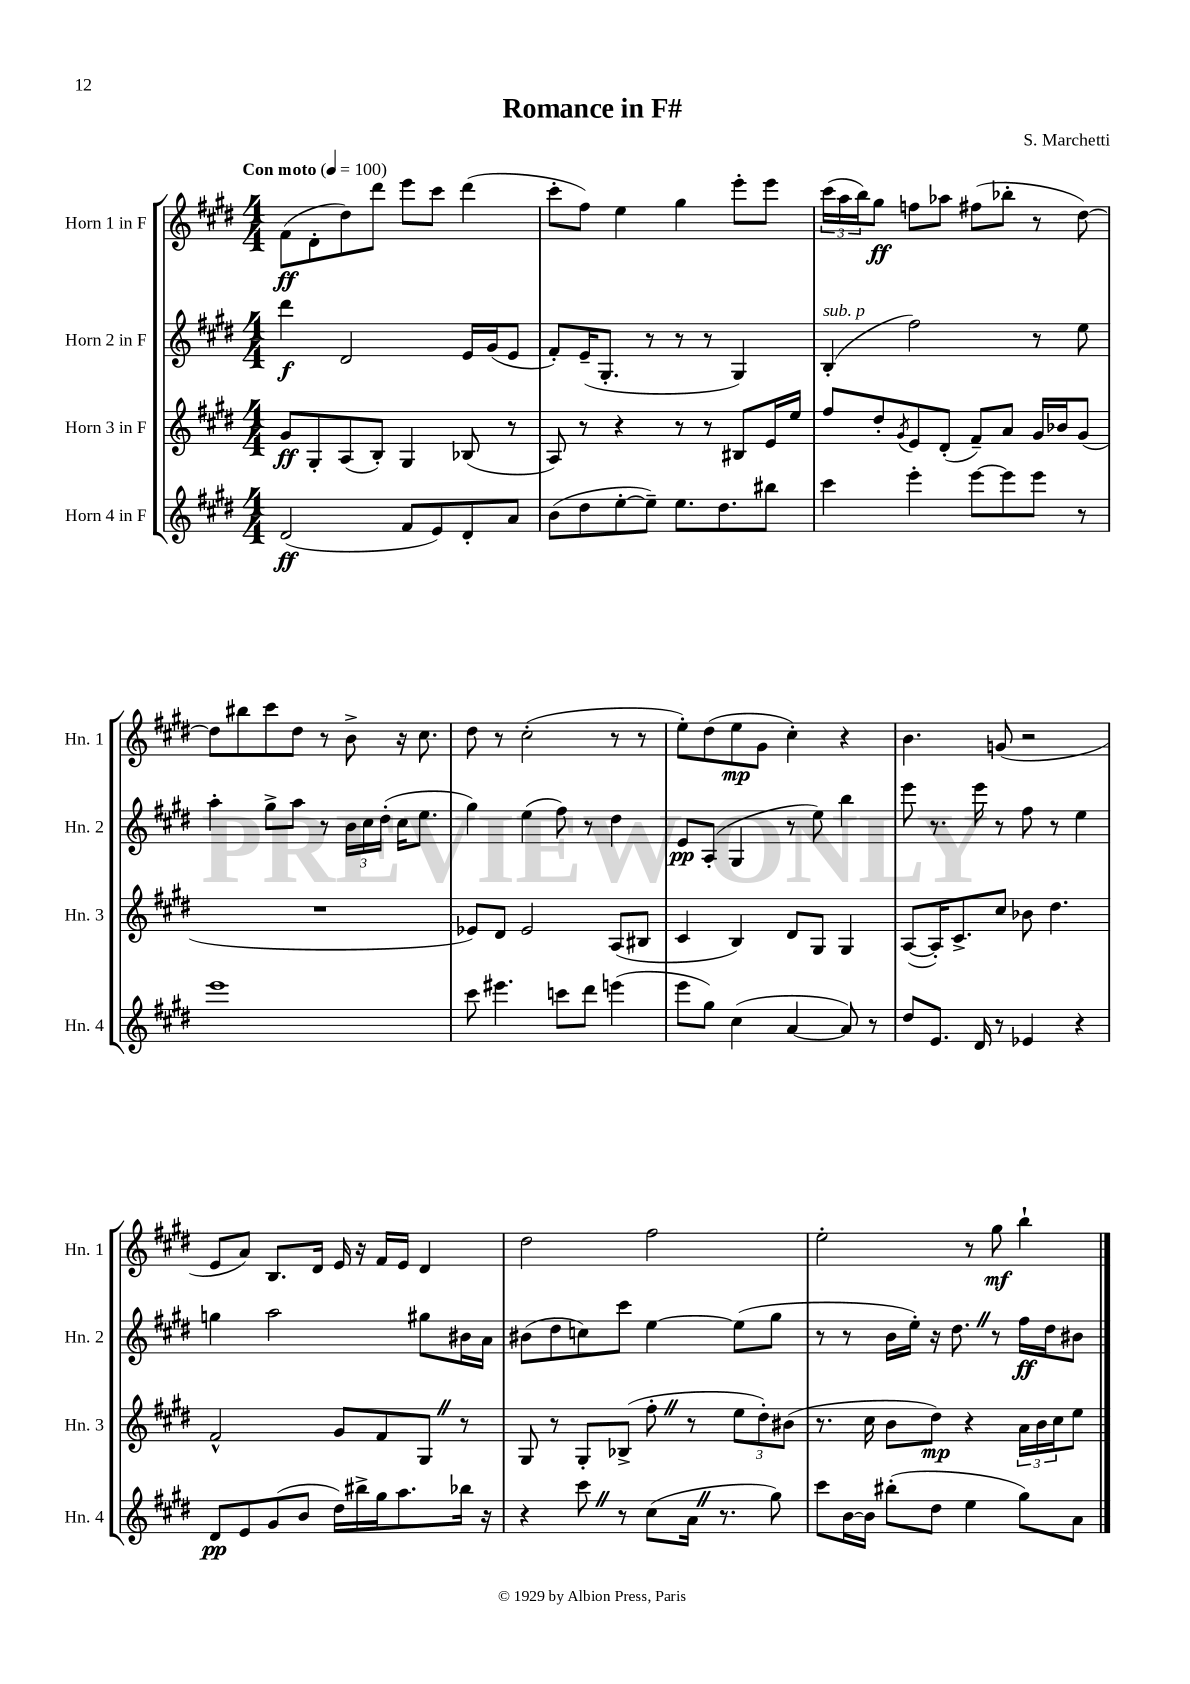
\header { title = "Romance in F#" composer = "S. Marchetti" }
<<
\new StaffGroup <<
\new Staff = "s0" \with { instrumentName = "Horn 1 in F" shortInstrumentName = "Hn. 1" } {
    \clef treble \key e \major \numericTimeSignature \time 4/4 \tempo "Con moto" 4 = 100
    fis'8\ff( dis'8-. dis''8) dis'''8 e'''8 cis'''8 dis'''4( |
    cis'''8-. fis''8) e''4 gis''4 e'''8-. e'''8 |
    \tuplet 3/2 { cis'''16( a''16 b''16) } gis''8\ff f''8 aes''8 fis''8( bes''8-. r8 dis''8~) |
    dis''8 bis''8 cis'''8 dis''8 r8 b'8-> r16 cis''8. |
    dis''8 r8 cis''2-.( r8 r8 |
    e''8-.) dis''8( e''8\mp gis'8 cis''4-.) r4 |
    b'4. g'8( r2 |
    e'8 a'8) b8. dis'16 e'16 r16 fis'16 e'16 dis'4 |
    dis''2 fis''2 |
    e''2-. r8 gis''8\mf b''4-! \bar "|." |
}
\new Staff = "s1" \with { instrumentName = "Horn 2 in F" shortInstrumentName = "Hn. 2" } {
    \clef treble \key e \major \numericTimeSignature \time 4/4
    dis'''4\f dis'2 e'16 gis'16( e'8 |
    fis'8-.) e'16--( gis8.-. r8 r8 r8 gis4) |
    b4-.^\markup { \italic "sub. p" }( fis''2) r8 e''8 |
    a''4-. gis''8-> a''8 r8 \tuplet 3/2 { b'16 cis''16 dis''16-.( } cis''16 e''8. |
    gis''4) e''4( fis''8) r8 dis''4 |
    e'8\pp a8-.( gis4 r8 e''8) b''4 |
    e'''8 r8. e'''16 r8 fis''8 r8 e''4 |
    g''4 a''2 gis''8 bis'16 a'16 |
    bis'8( dis''8 c''8) cis'''8 e''4~ e''8( gis''8 |
    r8 r8 b'16 e''16-.) r16 dis''8. \once \override BreathingSign.text = \markup { \musicglyph "scripts.caesura.straight" } \breathe r8 fis''16\ff dis''16 bis'8 \bar "|." |
}
\new Staff = "s2" \with { instrumentName = "Horn 3 in F" shortInstrumentName = "Hn. 3" } {
    \clef treble \key e \major \numericTimeSignature \time 4/4
    gis'8\ff gis8-. a8( b8-.) gis4 bes8( r8 |
    a8) r8 r4 r8 r8 bis8 e'16 e''16 |
    fis''8 dis''8-. \acciaccatura { gis'8 } e'8 dis'8-.( fis'8--) a'8 gis'16 bes'16 gis'8( |
    R1 |
    ees'8) dis'8 ees'2 a8( bis8 |
    cis'4 b4) dis'8 gis8 gis4 |
    a8~( a16-.) cis'8.-> cis''8 bes'8 dis''4. |
    fis'2-^ gis'8 fis'8 gis8 \once \override BreathingSign.text = \markup { \musicglyph "scripts.caesura.straight" } \breathe r8 |
    gis8 r8 gis8-. bes8->( fis''8-. \once \override BreathingSign.text = \markup { \musicglyph "scripts.caesura.straight" } \breathe r8 \tuplet 3/2 { e''8 dis''8-.) bis'8( } |
    r8. cis''16 b'8 dis''8\mp) r4 \tuplet 3/2 { a'16 b'16 cis''16 } e''8 \bar "|." |
}
\new Staff = "s3" \with { instrumentName = "Horn 4 in F" shortInstrumentName = "Hn. 4" } {
    \clef treble \key e \major \numericTimeSignature \time 4/4
    dis'2\ff( fis'8 e'8) dis'8-. a'8 |
    b'8( dis''8 e''8~-. e''8--) e''8. dis''8. bis''8 |
    cis'''4 e'''4-. e'''8~ e'''8 e'''8 r8 |
    e'''1 |
    cis'''8 eis'''4. c'''8 dis'''8 e'''4( |
    e'''8 gis''8) cis''4( a'4~ a'8) r8 |
    dis''8 e'8. dis'16 r8 ees'4 r4 |
    dis'8\pp e'8 gis'8( b'8 dis''16) bis''16-> gis''16 a''8. bes''16 r16 |
    r4 cis'''8 \once \override BreathingSign.text = \markup { \musicglyph "scripts.caesura.straight" } \breathe r8 cis''8( a'16 \once \override BreathingSign.text = \markup { \musicglyph "scripts.caesura.straight" } \breathe r8. gis''8) |
    cis'''8 b'16~ b'16 bis''8-.( dis''8 e''4 gis''8) a'8 \bar "|." |
}
>>
>>
\layout { \context { \Score \remove "Bar_number_engraver" } }
